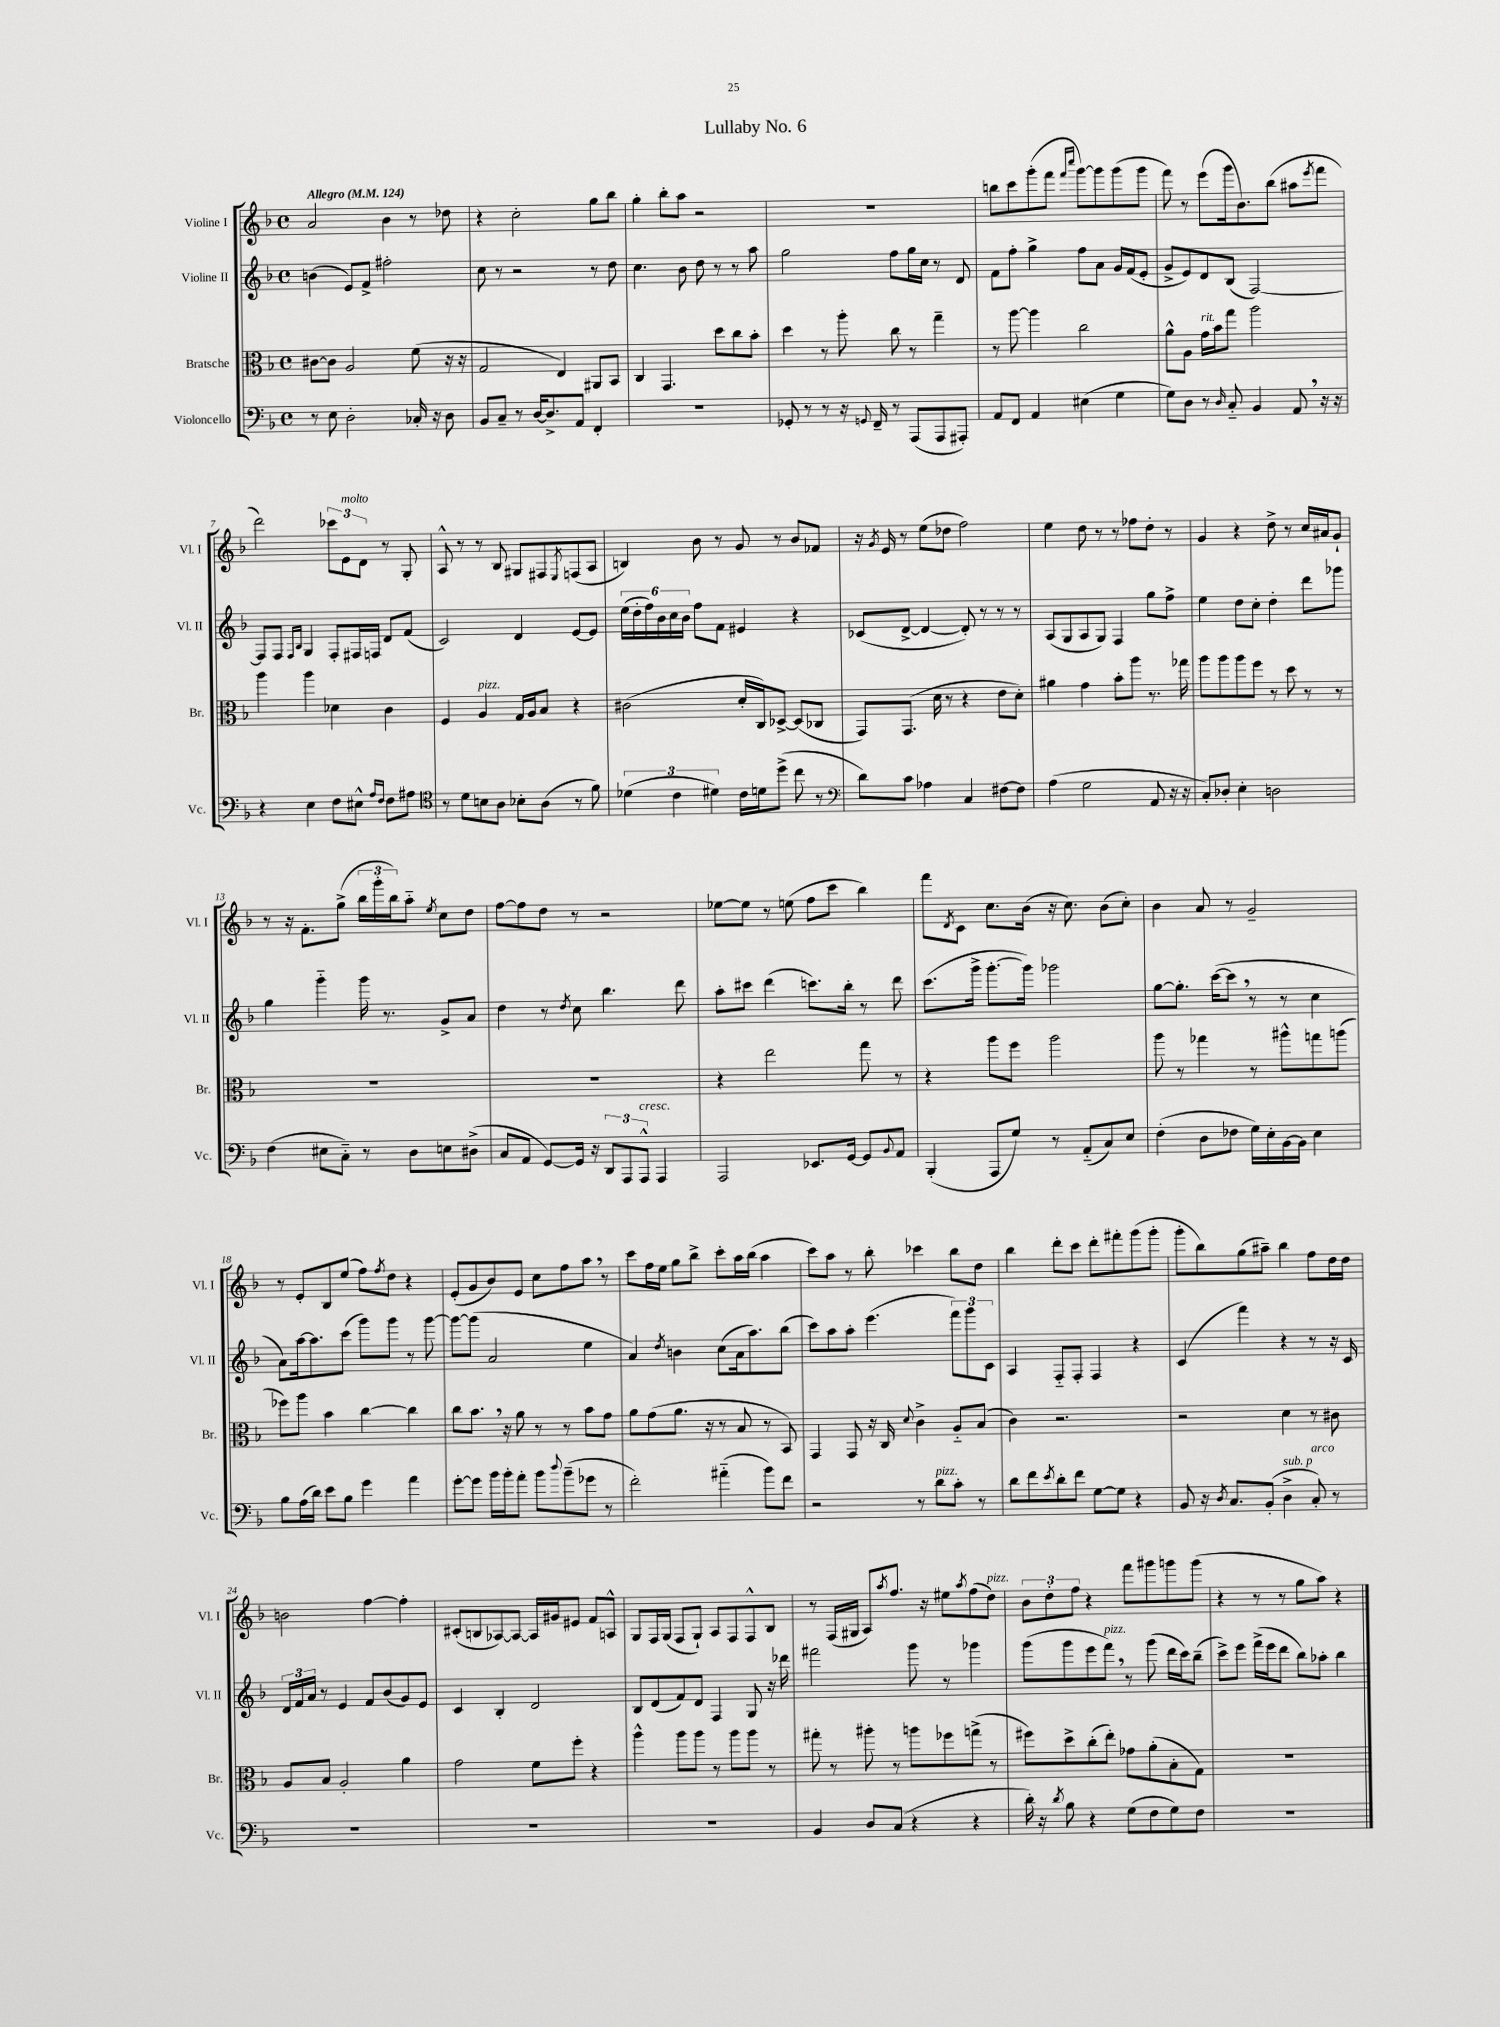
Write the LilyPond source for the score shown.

\header { title = "Lullaby No. 6" }
<<
\new StaffGroup <<
\new Staff = "s0" \with { instrumentName = "Violine I" shortInstrumentName = "Vl. I" } {
    \clef treble \key f \major \defaultTimeSignature \time 4/4 \tempo "Allegro" 4 = 124
    a'2 bes'4 r8 des''8 |
    r4 c''2-. g''8 bes''8 |
    g''4-. bes''8-. a''8 r2 |
    R1 |
    b''8 c'''8 g'''8-.( f'''8 \grace { f'''16 c''''16 } g'''8~) g'''8 g'''8( g'''8 |
    f'''8) r8 e'''8( g'''16 bes'8.) bes''8( ais''8 \acciaccatura { e'''8 } f'''8 |
    d'''2) \tuplet 3/2 { ces'''8 e'8^\markup { \italic "molto" } d'8 } r8 g8-. |
    a8-^ r8 r8 bes8 gis8 fis8 \acciaccatura { e8 } f8( a8 |
    b4) bes'8 r8 g'8 r8 bes'8 fes'8 |
    r16 \acciaccatura { g'8 } e'16 r8 e''8( des''8 f''2) |
    e''4 d''8 r8 r8 fes''8 d''8-. r8 |
    g'4 r4 d''8-> r8 c''16 ais'16 g'8-! |
    r8 r16 f'8.-. g''8->( \tuplet 3/2 { bes''16 g'''16-. bes''16) } a''8-_ \acciaccatura { e''8 } c''8 d''8 |
    f''8~ f''8 d''8 r8 r2 |
    ees''8~ ees''8 r8 e''8( f''8 c'''8 bes''4) |
    f'''8 \acciaccatura { d'8 } c'8 c''8. bes'16( r16 c''8.) bes'8( c''8-.) |
    bes'4 a'8 r8 g'2-- |
    r8 e'8-. bes8 e''8( f''8) \acciaccatura { f''8 } d''8 r4 |
    e'8-.( g'8 bes'8) e'8 c''8 f''8 a''8 \breathe r8 |
    c'''8 f''16 e''16 g''8 bes''8-> c'''8-. a''16 bes''16( a''4 |
    c'''8) a''8 r8 bes''8-. ces'''4 bes''8 d''8 |
    bes''4 d'''8-. c'''8 d'''8-. fis'''8-. g'''8( g'''8-. |
    g'''8-. bes''8) g''8( ais''8--) bes''4 f''8 d''16 d''16 |
    b'2 f''4~ f''4-. |
    cis'8-.( b8 aes8~) aes8~ aes16 gis'16 eis'8 f'8 a8-^ |
    g8 f16 g16( f8 g8-!) a8 f8 f8-^ bes8 |
    r8 f16( gis16 a8) \acciaccatura { a''8 } f''8. r16 eis''8 \acciaccatura { a''8 } f''8( d''8^\markup { \italic "pizz." }) |
    \tuplet 3/2 { bes'8 d''8-. f''8 } r4 f'''8 gis'''8 g'''8 g'''8( |
    r4 r8 r8 g''8 a''8) r4 \bar "|." |
}
\new Staff = "s1" \with { instrumentName = "Violine II" shortInstrumentName = "Vl. II" } {
    \clef treble \key f \major \defaultTimeSignature \time 4/4
    b'4( e'8) f'8-> fis''2-. |
    c''8 r8 r2 r8 d''8 |
    c''4. bes'8 d''8 r8 r8 a''8 |
    g''2 f''8 g''16 c''16 r8 d'8 |
    f'8 f''8-. g''4-> f''8 a'8 g'16 f'16( e'8-. |
    g'8-> e'8) d'8 bes8( f2~) |
    f8 f8 \grace { f16 bes16 } g4 f8-. fis16 f16 d'8 f'8( |
    c'2) d'4 e'8~ e'8 |
    \tuplet 6/4 { e''16( d''16-. f''16) bes'16 c''16 bes'16 } f''8 f'8 eis'4 r4 |
    ces'8( d'8~-> d'4~ d'8-.) r8 r8 r8 |
    a8( g8 a8 g8) f4 g''8 f''8-> |
    e''4 d''8 c''8-. d''4-. d'''8 ges'''8 |
    g''4 g'''4-_ g'''16 r8. g'8-> a'8 |
    d''4 r8 \acciaccatura { d''8 } c''8 bes''4. d'''8 |
    a''8-. cis'''8 d'''4( c'''8.) bes''16-. r8 d'''8 |
    c'''8.( g'''16-> g'''8.~-. g'''16) ges'''2 |
    g''8~ g''8.-. c'''16~( c'''8 \breathe r8 r8 c''4 |
    a'8) a''16~ a''8. c'''8( g'''8) g'''8 r8 g'''8~ |
    g'''8~ g'''8( a'2 e''4 |
    a'4) \acciaccatura { d''8 } b'4 c''8( a'16 a''8.) bes''8( |
    c'''8) a''8 a''8-. e'''4.( \tuplet 3/2 { f'''8) g'''8 c'8 } |
    a4 f8-_ f8-. f4 r4 |
    c'4( f'''4) r4 r8 r16 c'16 |
    \tuplet 3/2 { d'16 f'16 a'16 } r8 e'4 f'8 bes'8( g'8) e'8 |
    c'4 bes4-. d'2 |
    bes8 d'8( f'8) d'8 f4 g8 r16 des'''16 |
    fis'''2 g'''8 r8 ges'''4 |
    g'''8( g'''8 e'''8 f'''8^\markup { \italic "pizz." }) \breathe r8 g'''8( d'''16 c'''16) bes''8--( |
    c'''8->) e'''8 f'''16->( e'''16 d'''8 bes''8) aes''8-. bes''4 \bar "|." |
}
\new Staff = "s2" \with { instrumentName = "Bratsche" shortInstrumentName = "Br." } {
    \clef alto \key f \major \defaultTimeSignature \time 4/4
    cis'8~ cis'8 a2 f'8( r16 r16 |
    g2 e4) ais,8 bes,8 |
    c4 g,4. d''8 c''8 bes'8-. |
    d''4 r8 a''8-. c''8 r8 g''4-- |
    r8 a''8~ a''4 c''2 |
    a'8-^ a8 g'16^\markup { \italic "rit." } bes'16 g''8 a''2 |
    a''4 a''4 des'4 c'4 |
    f4 a4^\markup { \italic "pizz." } g16 a16 bes8 r4 |
    cis'2( d'16-. c16) des8~-> des8( ces8 |
    g,8) g,8.( d'16 r8 r4 e'8 d'8-.) |
    ais'4 g'4 bes'8-. a''8 r8. ges''16 |
    a''8 a''8 a''8 f''8 r8 d''8 r8 r8 |
    R1 |
    R1 |
    r4 e''2 g''8 r8 |
    r4 a''8 f''8 a''2 |
    a''8 r8 ges''4 r8 ais''8-^ g''8 a''8( |
    fes''8) a''8 bes'4 c''4~ c''4 |
    c''8 bes'8. \breathe r16 a'8 r8 r8 bes'8 g'8 |
    a'8 g'8( a'8. r16 r8 bes8 r8 bes,8) |
    g,4 g,8 r16 c16 \appoggiatura { d'8 } c'4-> a8-_ bes8( |
    c'4) r2. |
    r2 d'4 r8 cis'8 |
    a8 bes8 a2-. a'4 |
    g'2 f'8 f''8-. r4 |
    a''4-^ a''8 a''8 r8 a''8 a''8 r8 |
    gis''8-. r8 ais''8-. r8 a''8 fes''8 g''8->( r8 |
    fis''8) d''8-> c''8-.( e''8-.) ges'8 a'8-.( bes8-. g8) |
    R1 \bar "|." |
}
\new Staff = "s3" \with { instrumentName = "Violoncello" shortInstrumentName = "Vc." } {
    \clef bass \key f \major \defaultTimeSignature \time 4/4
    r8 e8 d2-. ces16-. r16 d8 |
    bes,8 c8-- r8 d16~ d8.-> a,8 f,4-. |
    R1 |
    ges,8-. r8 r8 r16 \appoggiatura { g,8 } f,16-- r8 a,,8( a,,8 ais,,8-.) |
    a,8 f,8 a,4 eis4( g4 |
    g8) d8 r8 \grace { d16 } c8-_ bes,4 a,8 \breathe r16 r16 |
    r4 e4 f8 eis8-^ \grace { a16 f16 } f8 ais8 |
    \clef tenor r8 d'8 b8 a8 bes8-. a8( r8 f'8) |
    \tuplet 3/2 { des'4( c'4 dis'4) } c'16 d'16 d''8->( c''8 r8 |
    \clef bass d'8) c'8 aes4 c4 fis8~ fis8 |
    a4( g2 a,8 r16 r16 |
    c8-.) des8-. e4-. d2 |
    f4( eis8 c8-_) r8 d8 e8 dis8->( |
    c8 a,8 g,8~) g,16 r16 \tuplet 3/2 { d,8 a,,8 a,,8-^^\markup { \italic "cresc." } } a,,4 |
    a,,2 ees,8. g,16~ g,8 \appoggiatura { bes,8 } a,8 |
    bes,,4-.( a,,8 g8) r8 a,8-_( c8) e8 |
    f4-.( d8 fes8 g16) e16-. bes,16~ bes,16 e4 |
    bes8 a16( d'16) e'8 bes8 g'4 a'4 |
    g'8~-. g'8 bes'16 bes'16-. a'8-. bes'8 \appoggiatura { d''8 } bes'8--( ges'8 r8 |
    f'2-.) ais'4-_( bes'8) f'8 |
    r2 r8 d'8^\markup { \italic "pizz." } c'8-. r8 |
    d'8 f'8 \acciaccatura { e'8 } d'8-. f'8 g8~ g8 r4 |
    bes,8 r16 \acciaccatura { d8 } c8. bes,8-.( d4->^\markup { \italic "sub. p" } c8-.^\markup { \italic "arco" }) r8 |
    R1 |
    R1 |
    R1 |
    bes,4 d8 c8( r4 r4 |
    d'16-.) r16 \acciaccatura { d'8 } bes8 r4 g8( f8 g8) f8 |
    R1 \bar "|." |
}
>>
>>
